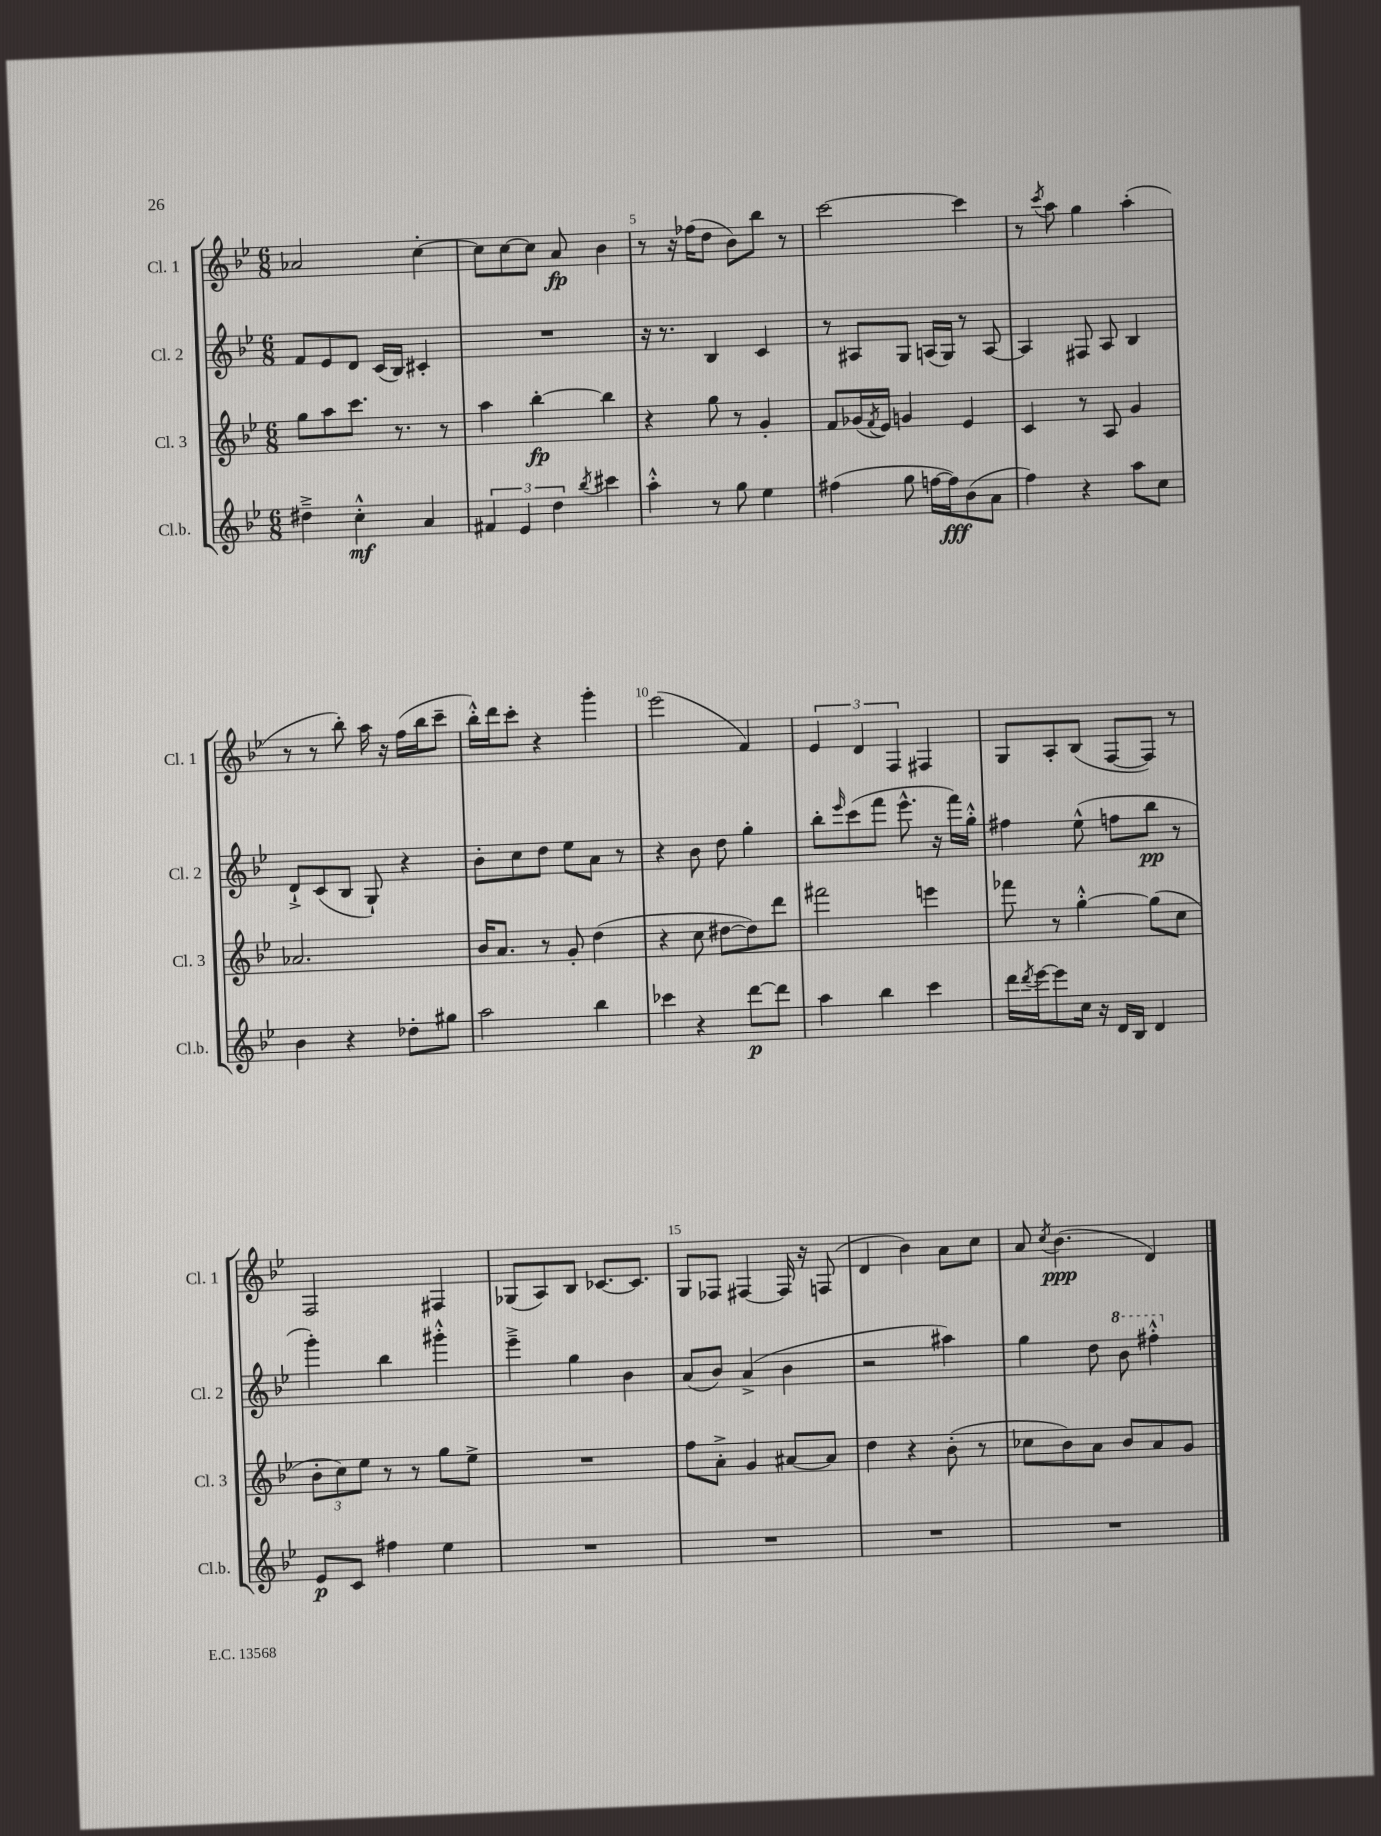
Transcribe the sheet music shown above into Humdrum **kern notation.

**kern	**dynam	**kern	**dynam	**kern	**dynam	**kern	**dynam
*part4	*part4	*part3	*part3	*part2	*part2	*part1	*part1
*staff4	*staff4	*staff3	*staff3	*staff2	*staff2	*staff1	*staff1
*I"Cl.b.	*	*I"Cl. 3	*	*I"Cl. 2	*	*I"Cl. 1	*
*I'Cl.b.	*	*I'Cl. 3	*	*I'Cl. 2	*	*I'Cl. 1	*
*clefG2	*	*clefG2	*	*clefG2	*	*clefG2	*
*k[b-e-]	*	*k[b-e-]	*	*k[b-e-]	*	*k[b-e-]	*
*M6/8	*	*M6/8	*	*M6/8	*	*M6/8	*
=3	=3	=3	=3	=3	=3	=3	=3
4dd#X~^\	.	8gg\L	.	8f/L	.	2a-X/	.
.	.	8aa\	.	8e-/	.	.	.
4cc'^^\	mf	8.ccc\J	.	8d/J	.	.	.
.	.	.	.	(16c/LL	.	.	.
.	.	8.r	.	16B-/JJ)	.	.	.
4a/	.	.	.	4c#X'/	.	[4cc'\	.
.	.	8r	.	.	.	.	.
=4	=4	=4	=4	=4	=4	=4	=4
6f#X/	.	4aa\	.	2.r	.	8cc\L]	.
.	.	.	.	.	.	[8cc\	.
6e-/	.	.	.	.	.	.	.
.	.	[4bb-'\	fp	.	.	8cc\J]	.
6dd\	.	.	.	.	.	.	.
.	.	.	.	.	.	8a/	fp
8qbb-/	.	.	.	.	.	.	.
4ccc#X\	.	4bb-\]	.	.	.	4b-\	.
=5	=5	=5	=5	=5	=5	=5	=5
4aa'^^\	.	4r	.	16r	.	8r	.
.	.	.	.	8.r	.	.	.
.	.	.	.	.	.	16r	.
.	.	.	.	.	.	(16ff-X\KL	.
8r	.	8gg\	.	4B-/	.	8dd\J	.
8gg\	.	8r	.	.	.	8b-\L)	.
4ee-\	.	4g'/	.	4c/	.	8bb-\J	.
.	.	.	.	.	.	8r	.
=6	=6	=6	=6	=6	=6	=6	=6
(4ff#X\	.	8f/L	.	8r	.	[2ccc\	.
.	.	(16g-X/L	.	8A#X/L	.	.	.
.	.	8qf/	.	.	.	.	.
.	.	16e-/JJ)	.	.	.	.	.
8gg\	.	4gn/	.	8G/J	.	.	.
[16ffn\LL	.	.	.	(16An/LL	.	.	.
16ff\J])	fff	.	.	16G/JJ)	.	.	.
(8b-\	.	4e-/	.	8r	.	4ccc\]	.
8a\J	.	.	.	[8A/	.	.	.
=7	=7	=7	=7	=7	=7	=7	=7
4ff\)	.	4c/	.	4A/]	.	8r	.
.	.	.	.	.	.	8qccc/	.
.	.	.	.	.	.	8aa\	.
4r	.	8r	.	8F#X/	.	4gg\	.
.	.	8A/	.	8A/	.	.	.
8aa\L	.	4g/	.	4B-/	.	(4aa'\	.
8cc\J	.	.	.	.	.	.	.
!!LO:LB:g=z
=8	=8	=8	=8	=8	=8	=8	=8
4b-\	.	2.a-X/	.	8d`^/L	.	8r	.
.	.	.	.	(8c/	.	8r	.
4r	.	.	.	8B-/J	.	8bb-'\)	.
.	.	.	.	8G`/)	.	16aa\	.
.	.	.	.	.	.	16r	.
8dd-X'\L	.	.	.	4r	.	(16ff\LL	.
.	.	.	.	.	.	16bb-\J	.
8gg#X\J	.	.	.	.	.	8ccc~\J	.
=9	=9	=9	=9	=9	=9	=9	=9
2aa\	.	16b-/KL	.	8b-'\L	.	16bb-'^^\LL)	.
.	.	8.a/J	.	.	.	16ddd\J	.
.	.	.	.	8cc\	.	8ccc'\J	.
.	.	8r	.	8dd\J	.	4r	.
.	.	8g'/	.	8ee-\L	.	.	.
4bb-\	.	(4dd\	.	8a\J	.	4ggg'\	.
.	.	.	.	8r	.	.	.
=10	=10	=10	=10	=10	=10	=10	=10
4ccc-X\	.	4r	.	4r	.	(2eee-\	.
4r	.	8cc\	.	8b-\	.	.	.
.	.	[8dd#X\L	.	8dd\	.	.	.
[8ddd\L	p	8dd#\])	.	4gg'\	.	4f/)	.
8ddd\J]	.	8ddd\J	.	.	.	.	.
=11	=11	=11	=11	=11	=11	=11	=11
4aa\	.	2fff#X\	.	8bb-'\L	.	6e-/	.
.	.	.	.	16qqeee-/	.	.	.
.	.	.	.	(8ccc\	.	.	.
.	.	.	.	.	.	6d/	.
4bb-\	.	.	.	8fff\J	.	.	.
.	.	.	.	.	.	6F/	.
.	.	.	.	8.eee-^^\	.	.	.
4ccc\	.	4eeen\	.	.	.	4F#X/	.
.	.	.	.	16r	.	.	.
.	.	.	.	16fff\LL)	.	.	.
.	.	.	.	16gg'^^\JJ	.	.	.
=12	=12	=12	=12	=12	=12	=12	=12
16ddd\LL	.	8fff-X\	.	4ff#X\	.	8G/L	.
8qddd/	.	.	.	.	.	.	.
[16eee-\J	.	.	.	.	.	.	.
8eee-\]	.	8r	.	.	.	8A'/	.
16cc\Jk	.	[4gg'^^\	.	(8ee-^^\	.	(8B-/J	.
16r	.	.	.	.	.	.	.
16d/LL	.	.	.	8ffn\L	.	[8F/L	.
16B-/JJ	.	.	.	.	.	.	.
4d/	.	(8gg\L]	.	8bb-\J	pp	8F/J])	.
.	.	8cc\J	.	8r	.	8r	.
!!LO:LB:g=z
=13	=13	=13	=13	=13	=13	=13	=13
8e-/L	p	12b-'\L	.	4ggg'\)	.	2F/	.
.	.	12cc\)	.	.	.	.	.
8c/J	.	.	.	.	.	.	.
.	.	12ee-\J	.	.	.	.	.
4ff#X\	.	8r	.	4bb-\	.	.	.
.	.	8r	.	.	.	.	.
4ee-\	.	8gg\L	.	4ggg#X'^^\	.	4F#X/	.
.	.	8ee-^\J	.	.	.	.	.
=14	=14	=14	=14	=14	=14	=14	=14
2.r	.	2.r	.	4eee-~^\	.	(8G-X/L	.
.	.	.	.	.	.	8A/)	.
.	.	.	.	4gg\	.	8B-/J	.
.	.	.	.	.	.	[8.c-X/L	.
.	.	.	.	4b-\	.	.	.
.	.	.	.	.	.	8.c-/J]	.
=15	=15	=15	=15	=15	=15	=15	=15
2.r	.	8ff\L	.	(8a/L	.	8G/L	.
.	.	8a'^\J	.	8b-/J)	.	8F-X/J	.
.	.	4g/	.	(4a^/	.	[4F#X/	.
.	.	[8a#X/L	.	4b-\	.	16F#/]	.
.	.	.	.	.	.	16r	.
.	.	8a#/J]	.	.	.	(8Fn/	.
=16	=16	=16	=16	=16	=16	=16	=16
2.r	.	4dd\	.	2r	.	4d/	.
.	.	4r	.	.	.	4b-\)	.
.	.	(8b-'\	.	4aa#X\)	.	8a\L	.
.	.	8r	.	.	.	8cc\J	.
=17	=17	=17	=17	=17	=17	=17	=17
2.r	.	8cc-X\L	.	4gg\	.	8a/	.
.	.	.	.	.	.	8qcc/	.
.	.	8b-\)	.	.	.	(4.b-\	ppp
.	.	8a\J	.	8dd\	.	.	.
*	*	*	*	*8va	*	*	*
.	.	8b-/L	.	8bb-\	.	.	.
.	.	8a/	.	4fff#X'^^\	.	4d/)	.
.	.	8g/J	.	.	.	.	.
*	*	*	*	*X8va	*	*	*
==	==	==	==	==	==	==	==
*-	*-	*-	*-	*-	*-	*-	*-
